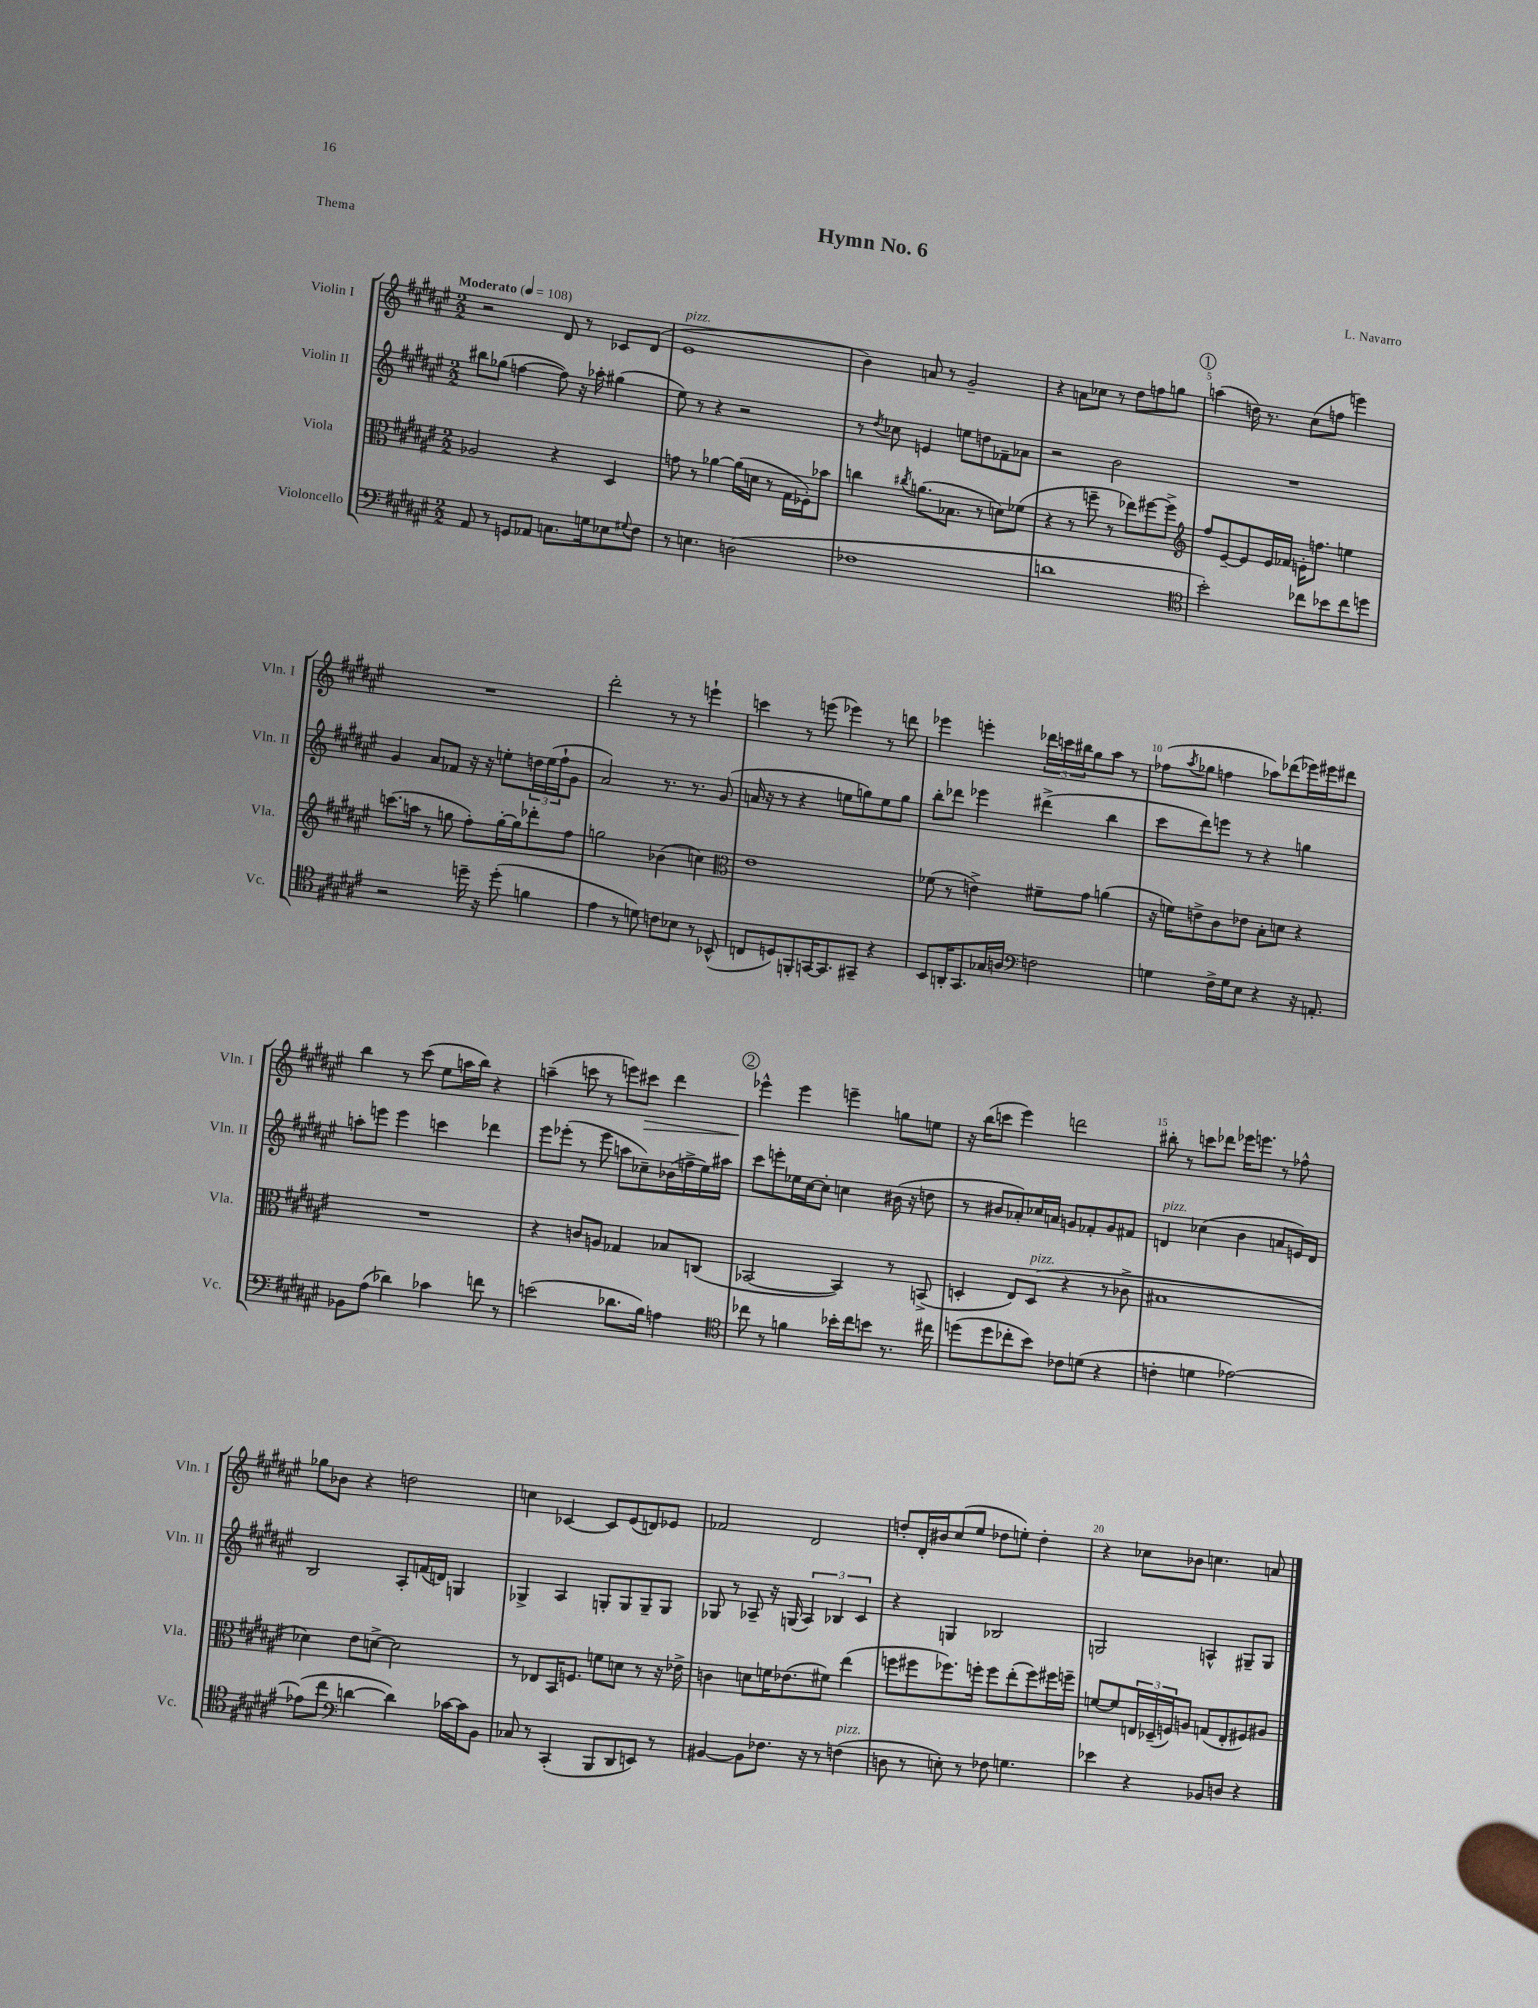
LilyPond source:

\header { title = "Hymn No. 6" composer = "L. Navarro" piece = "Thema" }
<<
\new StaffGroup <<
\new Staff = "s0" \with { instrumentName = "Violin I" shortInstrumentName = "Vln. I" } {
    \clef treble \key fis \major \numericTimeSignature \time 2/2 \tempo "Moderato" 4 = 108
    r2 dis'8 r8 ces'8 dis'8( |
    eis'1^\markup { \italic "pizz." } |
    b'4) a'8 r8 gis'2-- |
    r4 a'8 ces''8 r8 dis''8 f''8 g''8 |
    \mark \markup { \circle "1" } a''4( d''16) r8. cis''8( f''8 e'''4) |
    R1 |
    dis'''2-. r8 r8 e'''4-! |
    c'''4 r8 e'''8( ees'''4) r8 d'''8 |
    ees'''4 e'''4-. \tuplet 3/2 { des'''16 c'''16 bis''16 } gis''8 ais''8 r8 |
    fes''8( \acciaccatura { ais''8 } ges''8 f''4 aes''8) des'''8( ees'''16) eis'''16 dis'''8 |
    b''4 r8 cis'''8( eis''8 a''16 b''16) r4 |
    a''4--( c'''8 r8 e'''8) cis'''8\> dis'''4 |
    \mark \markup { \circle "2" } ees'''4-^\! ees'''4 e'''4-- g''8 e''8 |
    r16 b''16( c'''8 eis'''4) d'''2 |
    bis''8-. r8 c'''8 des'''8 ees'''16 e'''8. r8 fes''8-^ |
    ges''8 bes'8 r4 d''2 |
    c''4 ces'4~ ces'8 eis'8( d'8) ees'8 |
    fes'2 dis'2 |
    d''8-. dis'16-. bis'16 cis''8( eis''8 des''8 e''8-.) des''4-. |
    r4 ces''8 bes'8 c''4. a'8 \bar "|." |
}
\new Staff = "s1" \with { instrumentName = "Violin II" shortInstrumentName = "Vln. II" } {
    \clef treble \key fis \major \numericTimeSignature \time 2/2
    bis''8 ges''8( f''4~ f''8) r16 aes''16-. gis''4( |
    eis''8) r8 r4 r2 |
    r8 \acciaccatura { dis''8 } ces''8 e'4 e''8 d''8 fes'8-- aes'8 |
    r2 b'2 |
    \mark \markup { \circle "1" } R1 |
    gis'4 ais'8 fes'8 r16 r16 e''8-. \tuplet 3/2 { d''16 e''16( fis''16-! } gis'8 |
    ais'2) r8. r8. gis'8( |
    a'16 r16 r8 r4 e''8 g''8) e''8 g''8 |
    b''8-. des'''8 ees'''4 dis'''4->( b''4 |
    cis'''8 dis'''8) e'''8 r8 r4 g''4 |
    a''8-. e'''8 e'''4 c'''4 des'''4 |
    eis'''8 ees'''8-.( r8 ees'''8 a''8 ces''8--) bes'16( f''16-> eis''16) ais''16 |
    \mark \markup { \circle "2" } cis'''8 e'''8-. ees''16 cis''16~ cis''8-. c''4 bis'16( r16 d''8 |
    r8 bis'8 aes'8-.) ces''16 a'16 g'8 fes'8-. g'8 fis'8 |
    d'4^\markup { \italic "pizz." } ces''4( b'4 a'8 e'16) d'16 |
    b2 ais8-. f'16( d'16) g4 |
    ges4-> ais4 g8-. g8 g8-- g8 |
    ges8 r8 aes8-- r16 g16( \tuplet 3/2 { aes4) bes4 cis'4 } |
    r4 g4 bes2 |
    g2 a4-^ gis8-- gis8 \bar "|." |
}
\new Staff = "s2" \with { instrumentName = "Viola" shortInstrumentName = "Vla." } {
    \clef alto \key fis \major \numericTimeSignature \time 2/2
    aes2 r4 dis4 |
    g'8 r8 aes'4~ aes'16( d'16 r8 gis16 fes16-.) bes'8 |
    c''4 \acciaccatura { cis''8 } a'8.( bes8. r8 d'8) fes'8( |
    r4 r8 f''8-- r8 ees''8) fis''8~ fis''8-> |
    \mark \markup { \circle "1" } \clef treble fis''8 eis'8~-- eis'8 eis'16 fes'16 e'16-. f''8. e''4 |
    c'''8.( a''16 r8 g''8 fis''8-.) g''16~-. g''16 des'''8-. fis''8 |
    g''2 bes'4( c''4) |
    \clef alto eis'1 |
    fes'8( r8 e'4->) fis'8-- gis'8 a'4( |
    r16 f'16) e'8-> cis'8 ees'8 b8-. d'8 r4 |
    R1 |
    r4 c'8 a8 ges4 bes8 c8( |
    \mark \markup { \circle "2" } bes,2~ bes,4) r8 b,8->( |
    d4-. eis8) d8^\markup { \italic "pizz." }( r4 r8 ces'8-> |
    bis1 |
    des'4) eis'8 d'8~-> d'2 |
    r8 ees8 b,16 f8. f'8 d'8 r8 r16 ees'16-> |
    c'4 d'8 f'16 ees'8.( fis'8) eis''4( |
    f''8 fis''8 fes''8.) f''16-. f''8 eis''8-.( f''8) fis''16 f''16-- |
    f'8~ f'8 \tuplet 3/2 { e16 des16--( f16) } a8 g8( e8-. fis8) ais8 \bar "|." |
}
\new Staff = "s3" \with { instrumentName = "Violoncello" shortInstrumentName = "Vc." } {
    \clef bass \key fis \major \numericTimeSignature \time 2/2
    ais,8 r8 g,8 aes,8 c8. g16 ees8 \appoggiatura { gis8 } fis8 |
    r8 e4. d2( |
    fes1 |
    d'1 |
    \mark \markup { \circle "1" } \clef tenor b'2-.) ces''8 bes'8 ces''8 d''8 |
    r2 d''16-- r16 d''8-.( f'4 |
    eis'4 r8 d'8) c'8 bes8 r8 bes,8-^( |
    c8 d8) f,8-. g,16~ g,8. gis,8-- r4 |
    b,8 a,16-. gis,8. ges16 a16 \clef bass f2 |
    g4 fis16-> g16 eis8 r4 r16 a,8.-. |
    bes,8 ais8( des'4) ces'4 f'8 r8 |
    e'2( des'8. b16) a4 |
    \mark \markup { \circle "2" } \clef tenor ces''8 r8 f'4 bes'16-. ces''16 b'8 r8. cis''16 |
    d''8( d''8 ces''8-. b'8) ces'8 d'8( r4 |
    c'4-. d'4 ees'2~) |
    ees'8( cis''8 \clef bass d'4~ d'4) ces'16~ ces'16 b,8 |
    ces8 r8 cis,4-.( b,,8 dis,8 e,8) r8 |
    bis,4~ bis,8 fes8. r16 r8 f4^\markup { \italic "pizz." }( |
    d8 r8 e8-.) r8 fes8 g4. |
    ees'4 r4 bes,8 d8 r4 \bar "|." |
}
>>
>>
\layout { \context { \Score \override BarNumber.break-visibility = ##(#f #t #t) barNumberVisibility = #(every-nth-bar-number-visible 5) } }
